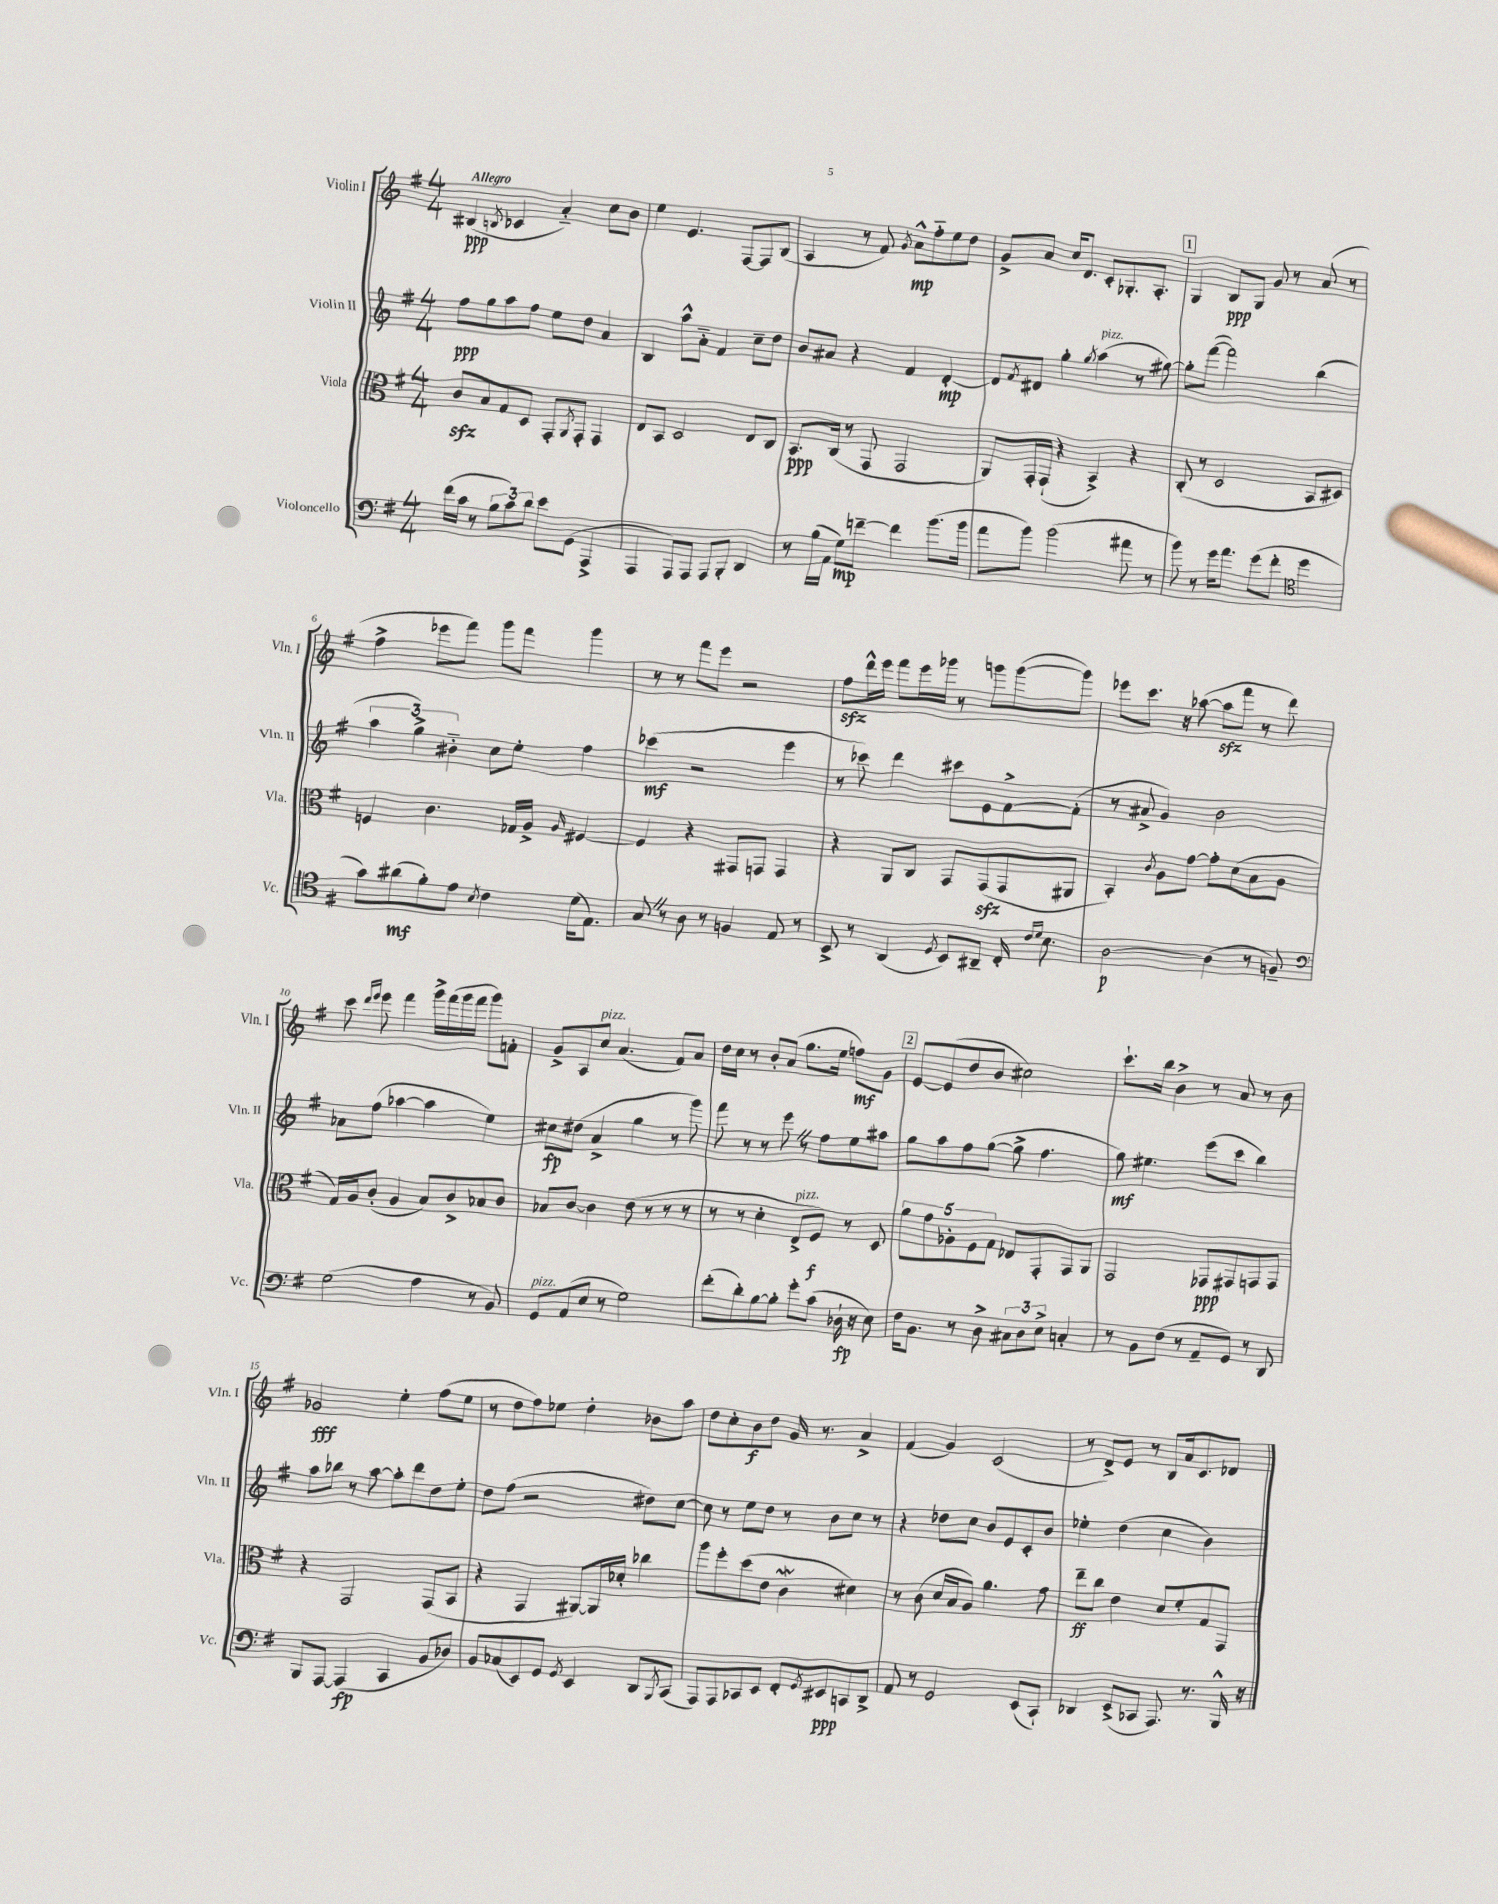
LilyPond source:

<<
\new StaffGroup <<
\new Staff = "s0" \with { instrumentName = "Violin I" shortInstrumentName = "Vln. I" } {
    \clef treble \key g \major \numericTimeSignature \time 4/4 \tempo "Allegro"
    bis4\ppp( \acciaccatura { b8 } ces'4 a'4-_) c''8 b'8 |
    e''4 e'4. fis8~ fis8 b8( |
    a4 r8 fis'8) \acciaccatura { g'8 } a'8-^\mp fis''8-_ e''8 d''8 |
    g'8-> a'8 c''16 d'8. c'8-. ges8.-. a8.-. |
    \mark \markup { \box "1" } g4 b8\ppp g8 g'8 r8 a'8( r8 |
    fis''4-> ees'''8 fis'''8) g'''8 fis'''8 g'''4 |
    r8 r8 fis'''8 e'''8 r2 |
    fis''8\sfz d'''16-^ e'''16 fis'''8 e'''16 ges'''16 r8 g'''8 g'''8~( g'''8) |
    ees'''8 c'''8. r16 aes''8~( aes''8\sfz fis'''8 r8 d'''8) |
    c'''8 \grace { d'''16 e'''16 } e'''8 fis'''4 g'''16-> fis'''16( g'''16 fis'''16 g'''8) f'8-. |
    g'8-> a8 c''8^\markup { \italic "pizz." } a'4.( fis'8) a'8 |
    d''16 c''16 r8 b'8-. a'8( g''8. e''16 f''8\mf) g'8 |
    \mark \markup { \box "2" } e'8~ e'8( d''8 b'8 cis''2) |
    c'''8.-! b''16 b'4-> r8 a'8 r8 b'8 |
    ges'2\fff e''4-. fis''8( e''8 |
    r8 d''8 fis''8) ees''8 d''4-. bes'8 a''8 |
    d''8 c''8-. b'8\f d''8 g'16 r8. a'4-> |
    fis'4( g'4) c'2( |
    r8 d'8->) e'8 r8 b8 a'16 c'8. des'8 \bar "|." |
}
\new Staff = "s1" \with { instrumentName = "Violin II" shortInstrumentName = "Vln. II" } {
    \clef treble \key g \major \numericTimeSignature \time 4/4
    fis''8\ppp g''8 a''8 fis''8 e''8 d''8 a'4 |
    b4 a''8-^ a'8-_ fis'4 c''8-- d''8 |
    b'8 ais'8 r4 fis'4 d'4~-.\mp |
    d'8 \acciaccatura { fis'8 } dis'8 g''4-. \acciaccatura { g''8 } a''4^\markup { \italic "pizz." }( r8 gis''8~) |
    \mark \markup { \box "1" } gis''8-. fis'''8~( fis'''2) b''4( |
    \tuplet 3/2 { a''4 g''4->) bis'4-_ } c''8 e''8-. fis''4 |
    ces'''4\mf( r2 e'''4 |
    r8 ces'''8) d'''4 cis'''8 e'8 fis'8~-> fis'8-.( |
    r8 ais'8-> g'4) b'2 |
    aes'8 fis''8( aes''4~ aes''4 e''4) |
    cis''8\fp dis''8( a'4-> g''4 r8 g'''8) |
    fis'''8 r8 r8 e'''8 \once \override BreathingSign.text = \markup { \musicglyph "scripts.caesura.straight" } \breathe r8 fis''8 e''8 ais''8 |
    \mark \markup { \box "2" } g''8 a''8 fis''8 g''8~( g''8-> fis''4. |
    g''8\mf) eis''4. e'''8( c'''8 b''4) |
    a''8 bes''8 r8 a''8~ a''8-. d'''8 d''8 e''8-. |
    d''8 fis''8( r2 dis''8) c''8~ |
    c''8 r8 e''8 d''8 r8 b'8 c''8 r8 |
    r4 des''8 c''8 b'8 e'8 c'8-. b'8 |
    ees''4-. d''4( c''4 b'4) \bar "|." |
}
\new Staff = "s2" \with { instrumentName = "Viola" shortInstrumentName = "Vla." } {
    \clef alto \key g \major \numericTimeSignature \time 4/4
    c'8\sfz b8 g8 d8 g,8-. \acciaccatura { a,8 } g,8-. g,4 |
    e8 b,8 d2 e8 c8 |
    b,8.\ppp c16( r8 g,8 g,2 |
    a,8) g,16-. g,16-!( r4 b,4->) r4 |
    \mark \markup { \box "1" } c8-.( r8 d2 b,8 dis8) |
    f4 c'4. ges16 a16-> \grace { a16 } fis4~ |
    fis4 r4 gis,8 g,8 g,4 |
    r4 a,8 c8 g,8 g,8\sfz( g,8 ais,8 |
    b,4-.) \acciaccatura { c'8 } a8 g'8~ g'8-. d'8( b8 a8 |
    g16) a16 c'8-.( a4 b8) c'8-> bes8 c'8 |
    bes8 c'8~ c'4 e'8( r8 r8 r8 |
    r8 r8 d'4-. e8->^\markup { \italic "pizz." } fis8\f) r8 d8 |
    \mark \markup { \box "2" } \tuplet 5/4 { a'8 g'8 aes8-. fis8 g8 } ees8 g,8-. g,8 a,8 |
    g,2 ges,8\ppp gis,8 g,8 g,8 |
    r4 g,2 g,8( b,8 |
    r4 g,4 ais,8~) ais,16 des'16-. ces''4 |
    a''8 fis''8-. d''8( e'8 c'4\mordent dis'4) |
    r8 c'8( d'16 b16 a8) a'4. g'8 |
    e''8--\ff c''8 e'4 d'8 fis'8-. g8 g,8 \bar "|." |
}
\new Staff = "s3" \with { instrumentName = "Violoncello" shortInstrumentName = "Vc." } {
    \clef bass \key g \major \numericTimeSignature \time 4/4
    fis'16( c'16 r8 \tuplet 3/2 { b8 c'8) d'8 } e'8 g,8( a,,4-> |
    a,,4 a,,8) a,,8 a,,8 b,,8-. d,4 |
    r8 b16( a,16 g8\mp) f'8~-- f'4 b'8.( b'16 |
    a'8 b'8) b'2( ais'8 r8 |
    \mark \markup { \box "1" } b'8) r8 g'16 a'8. g'8( fis'8-. \clef tenor d''4 |
    g'8) ais'8\mf( fis'8-.) e'8 \acciaccatura { b8 } c'4 d'16( e8.) |
    g8 \once \override BreathingSign.text = \markup { \musicglyph "scripts.caesura.straight" } \breathe r8 a8 r8 f4 e8 r8 |
    b,8-> r8 a,4( \acciaccatura { d8 } b,8) ais,8-- c16-. \grace { c'16 d'16 } b8. |
    a2~\p a4( r8 f8--) |
    \clef bass g2( a4 r8 b,8) |
    g,8^\markup { \italic "pizz." } a,8( e8 r8 g2) |
    fis'8-.( d'8-.) b8~ b8-. g'8-. c'8( des16-!\fp r16 e8) |
    \mark \markup { \box "2" } fis16 b,8. r8 d8-> \tuplet 3/2 { cis8 d8 e8-> } c4-. |
    r8 b,8 fis8( r8 a,8-- g,8) r8 d,8 |
    b,,8 a,,8~ a,,4\fp( c,4 b,8 des8) |
    b,8 ces8( e,8) g,8 \acciaccatura { g,8 } e,4 d,8 \acciaccatura { b,,8 } c,8( |
    a,,8) a,,8 ces,8 e,8 fis,8-. \acciaccatura { g,8 } eis,8\ppp c,8 d,8-> |
    a,8 r8 g,2 e,8( c,8-!) |
    des,4 e,8->( ces,8 a,,8.) r8. b,,16-^ r16 \bar "|." |
}
>>
>>
